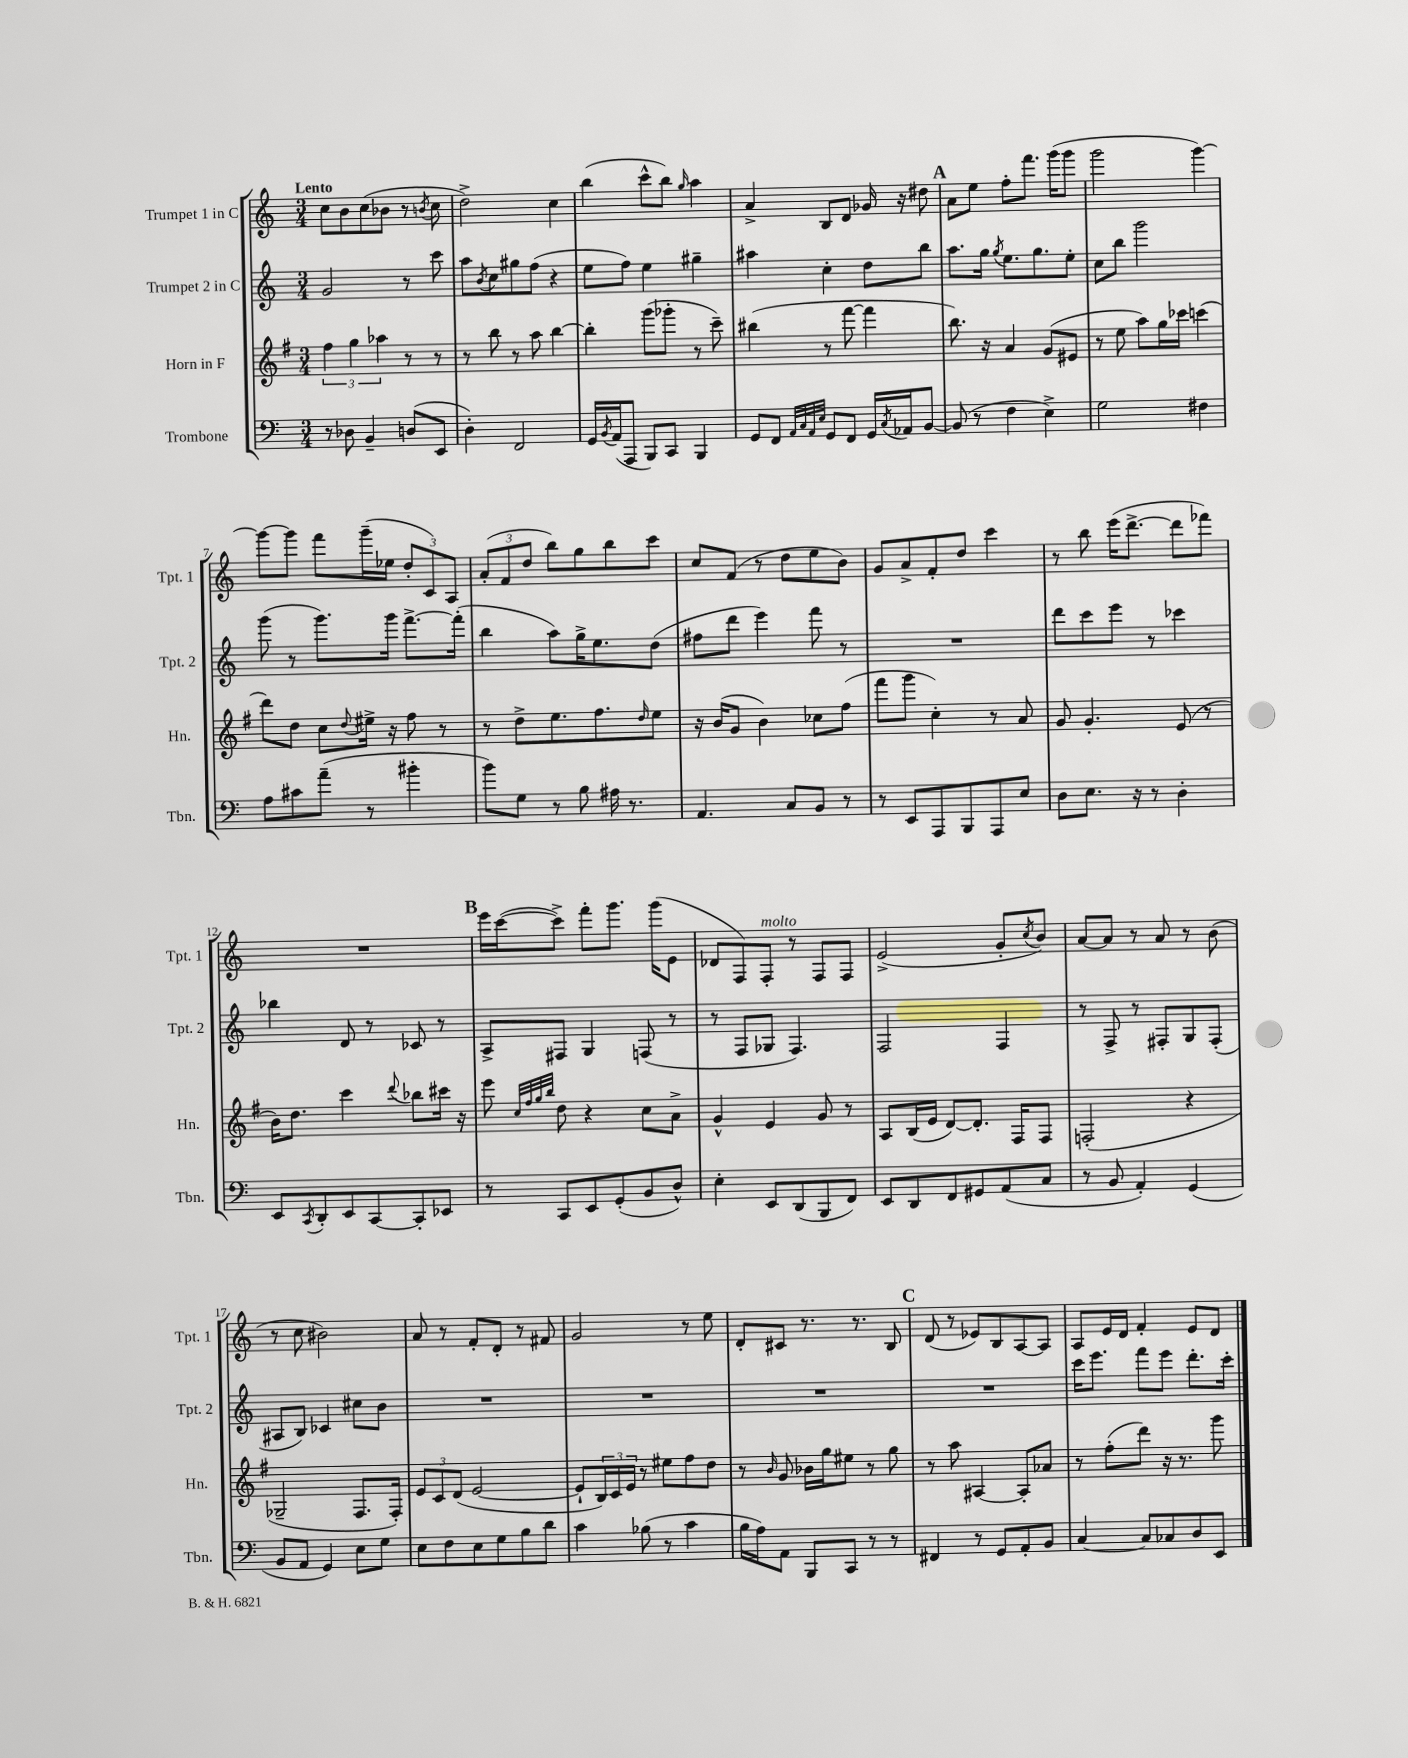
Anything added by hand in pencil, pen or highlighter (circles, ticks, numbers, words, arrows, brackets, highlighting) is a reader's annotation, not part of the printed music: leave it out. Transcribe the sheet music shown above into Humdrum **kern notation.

**kern	**kern	**kern	**kern
*part4	*part3	*part2	*part1
*staff4	*staff3	*staff2	*staff1
*I"Trombone	*I"Horn in F	*I"Trumpet 2 in C	*I"Trumpet 1 in C
*I'Tbn.	*I'Hn.	*I'Tpt. 2	*I'Tpt. 1
*clefF4	*clefG2	*clefG2	*clefG2
*k[]	*k[f#]	*k[]	*k[]
*M3/4	*M3/4	*M3/4	*M3/4
=1	=1	=1	=1
!	!	!	!LO:TX:a:B:t=Lento
8r	6ff#\	2g/	8cc\L
8D-X\	.	.	8b\
.	6gg\	.	.
4BB~/	.	.	(8cc\
.	6aa-X\	.	.
.	.	.	8b-X\J
(8Dn/L	8r	8r	8r
.	.	.	8qbn/
8EE/J	8r	8ccc\	8cc\
=2	=2	=2	=2
4D'\)	8r	8aa\L	2dd^\)
.	.	8qb/	.
.	8bb\	8cc\	.
2FF/	8r	8gg#X\	.
.	8aa\	(8ff\J	.
.	[4bb\	4r	4cc\
=3	=3	=3	=3
16GG/LL	4bb'\]	8ee\L	(4bb\
8qBB/	.	.	.
(16AA/J	.	.	.
8AAA/J	.	8ff\J)	.
8BBB/L)	(8ggg\L	4ee\	8ccc^^\L
8CC/J	8ggg-X'\J	.	8bb\J)
.	.	.	16qqgg/
4BBB/	8r	4gg#X~\	4aa\
.	8ccc~\)	.	.
=4	=4	=4	=4
8GG/L	(4bb#X\	4aa#X\	4a^/
8FF/J	.	.	.
32qqAA/LLL	.	.	.
32qqC/	.	.	.
32qqAA/	.	.	.
32qqE/JJJ	.	.	.
8GG/L	8r	4cc'\	8B/L
8FF/J	[8fff#\	.	8d/J
16GG/LL	4fff#\]	8dd\L	16g-X/
8qC/	.	.	.
16AA-X/J	.	.	16r
[8BB/J	.	8bb\J	8dd#X\
!!LO:REH:place=s1:t=A
=5	=5	=5	=5
(8BB/]	8.bb\)	8.aa\L	8a\L
8r	.	.	8ee\J
.	16r	16gg\Jk	.
.	.	8qgg/	.
4F\	4a/	8.ee\L	8ff'\L
.	.	.	8.fff\J
.	.	8.gg\	.
4E^\)	(8g/L	.	.
.	.	.	(16ggg\KL
.	8e#X/J	8ee'\J	8ggg\J
=6	=6	=6	=6
2G\	8r	8cc\L	2ggg\
.	8ee\	8bb\J	.
.	8aa\L)	2ggg\	.
.	16gg\L	.	.
.	16ccc-X\JJ	.	.
4F#X\	(4cccn\	.	[4ggg\)
!!LO:LB:g=z
=7	=7	=7	=7
8A\L	8ddd\L)	(8ggg\	8ggg\L_
8c#X\	8dd\J	8r	8ggg\J]
(8a~\J	8cc\L	8.ggg\L)	8fff\L
.	8qqdd/	.	.
8r	16ee#X^\Jk	.	(16ggg~\L
.	16r	16ggg\Jk	16ee-X\JJ
4b#X'\	8ff#\	[8.fff^\L	12dd'/L
.	.	.	12c/)
.	8r	.	.
.	.	.	12A/J
.	.	(16fff'\Jk]	.
=8	=8	=8	=8
8b\L)	8r	4bb\	(12a'/L
.	.	.	12f/
8G\J	8dd^\L	.	.
.	.	.	12dd/J
8r	8.ee\	8aa\L)	8bb\L)
8B\	.	16gg^\K	8gg\
.	8.ff#\	8.ee\	.
16A#X\	.	.	8bb\
8.r	.	.	.
.	16qqdd/	.	.
.	8ee\J	(8dd\J	8ccc\J
=9	=9	=9	=9
4.AA/	16r	8ff#X\L	8cc/L
.	(16b/KL	.	.
.	8g/J	8ddd\J	(8f/J
.	4b\)	4eee\)	8r
8C/L	.	.	8dd\L
8BB/J	8cc-X\L	8fff\	8ee\
8r	(8ff#\J	8r	8b\J)
=10	=10	=10	=10
8r	8fff#\L	2.r	8g/L
8EE/L	8ggg\J	.	8a^/
8AAA/	4cc'\)	.	8f'/
8BBB/	.	.	8dd/J
8AAA/	8r	.	4ccc\
8E/J	8a/	.	.
=11	=11	=11	=11
8D\L	8g/	8ddd\L	8r
8.E\J	4.g'/	8ccc\	8bb\
.	.	8eee\J	(16eee\KL
16r	.	.	[8.ddd^\J
8r	.	8r	.
4D'\	(8e/	4ccc-X\	8ddd\L]
.	8r	.	8fff-X\J)
!!LO:LB:g=z
=12	=12	=12	=12
8EE/L	16b\KL)	4bb-X\	2.r
.	8.dd\J	.	.
8qCC/	.	.	.
8DD'/	.	.	.
8EE/	4ccc\	8d/	.
[8CC/	.	8r	.
.	8qqddd/	.	.
8CC'/]	8bb-X\L	8c-X/	.
8EE-X/J	16ccc#X\Jk	8r	.
.	16r	.	.
!!LO:REH:place=s1:t=B
=13	=13	=13	=13
8r	8eee\	8A^/L	16eee\LL
.	.	.	([16ccc\J
.	32qqcc/LLL	.	.
.	32qqff#/	.	.
.	32qqgg/	.	.
.	32qqbb/JJJ	.	.
8CC/L	8dd\	8F#X/J	8ccc^\J])
8EE/	4r	4G/	8fff'\L
(8GG'/	.	.	8.ggg\J
8BB/	8cc\L	(8Fn/	.
.	.	.	(16ggg\KL
8D^^/J)	8a^\J	8r	8e\J
=14	=14	=14	=14
4E'\	4g^^/	8r	8d-X/L
.	.	8F/L	8F/)
!	!	!	!LO:TX:a:i:t=molto
8EE/L	4e/	8G-X/J	8F'/J
(8DD/	.	4.F/)	8r
8BBB/	8g/	.	8F/L
8FF/J)	8r	.	8F/J
=15	=15	=15	=15
8EE/L	8A/L	2F/	(2e^/
8DD/	(16B/L	.	.
.	16e/JJ	.	.
8FF/	[8d/L)	.	.
8GG#X/	8.d'/J]	.	.
(8AA/	.	4F/	8g'/L
.	16F#/KL	.	.
.	.	.	8qcc/
8C/J	8F#/J	.	8b/J)
=16	=16	=16	=16
8r	(2Fn'/	8r	[8a/L
8BB/	.	8F^/	8a/J]
4AA'/)	.	8r	8r
.	.	8F#X'/L	8a/
(4GG/	4r	8G/	8r
.	.	(8F#'/J	(8b\
!!LO:LB:g=z
=17	=17	=17	=17
8BB/L	2G-X~/	8A#X/L	8r
8AA/J	.	8B/J)	8cc\
4GG/)	.	4c-X/	2b#X\)
8E\L	8.F#/L	8cc#X\L	.
8G\J	.	8b\J	.
.	16F#'/Jk)	.	.
=18	=18	=18	=18
8E\L	12e/L	2.r	8a/
.	12c/	.	.
8F\	.	.	8r
.	(12d/J	.	.
8E\	[2e/	.	8f'/L
8G\	.	.	8d'/J
8B\	.	.	8r
8d\J	.	.	8f#X/
=19	=19	=19	=19
4c\	8e`/L]	2.r	2g/
.	24B/L)	.	.
.	24c/	.	.
.	24e/JJ	.	.
(8B-X\	8r	.	.
8r	8ee#X\L	.	.
4c\	8ff#\	.	8r
.	8dd\J	.	8ee\
=20	=20	=20	=20
16B\LL	8r	2.r	8d'/L
16A\J)	.	.	.
.	16qqb/	.	.
8AA\J	8g/	.	8c#X/J
8BBB/L	16b-X\LL	.	8.r
.	16gg\J	.	.
8CC/J	8ee#X\J	.	.
.	.	.	8.r
8r	8r	.	.
8r	8gg\	.	8B/
!!LO:REH:place=s1:t=C
=21	=21	=21	=21
4FF#X/	8r	2.r	(8d/
.	8aa\	.	8r
8r	[4A#X/	.	8e-X/L)
8GG/L	.	.	8B/
8AA'/	8A#'/L]	.	[8A/
8BB/J	8a-X/J	.	8A/J]
=22	=22	=22	=22
[4C/	8r	16ccc\KL	8A/L
.	.	8.eee\J	.
.	(8ff#'\L	.	16e/L
.	.	.	16d/JJ
8C/L]	8ddd\J)	8fff\L	4f'/
8C-X/	16r	8eee\J	.
.	8.r	.	.
8D/	.	8.ddd'\L	8e/L
8EE/J	8ggg\	.	8d/J
.	.	16ccc'\Jk	.
==	==	==	==
*-	*-	*-	*-
